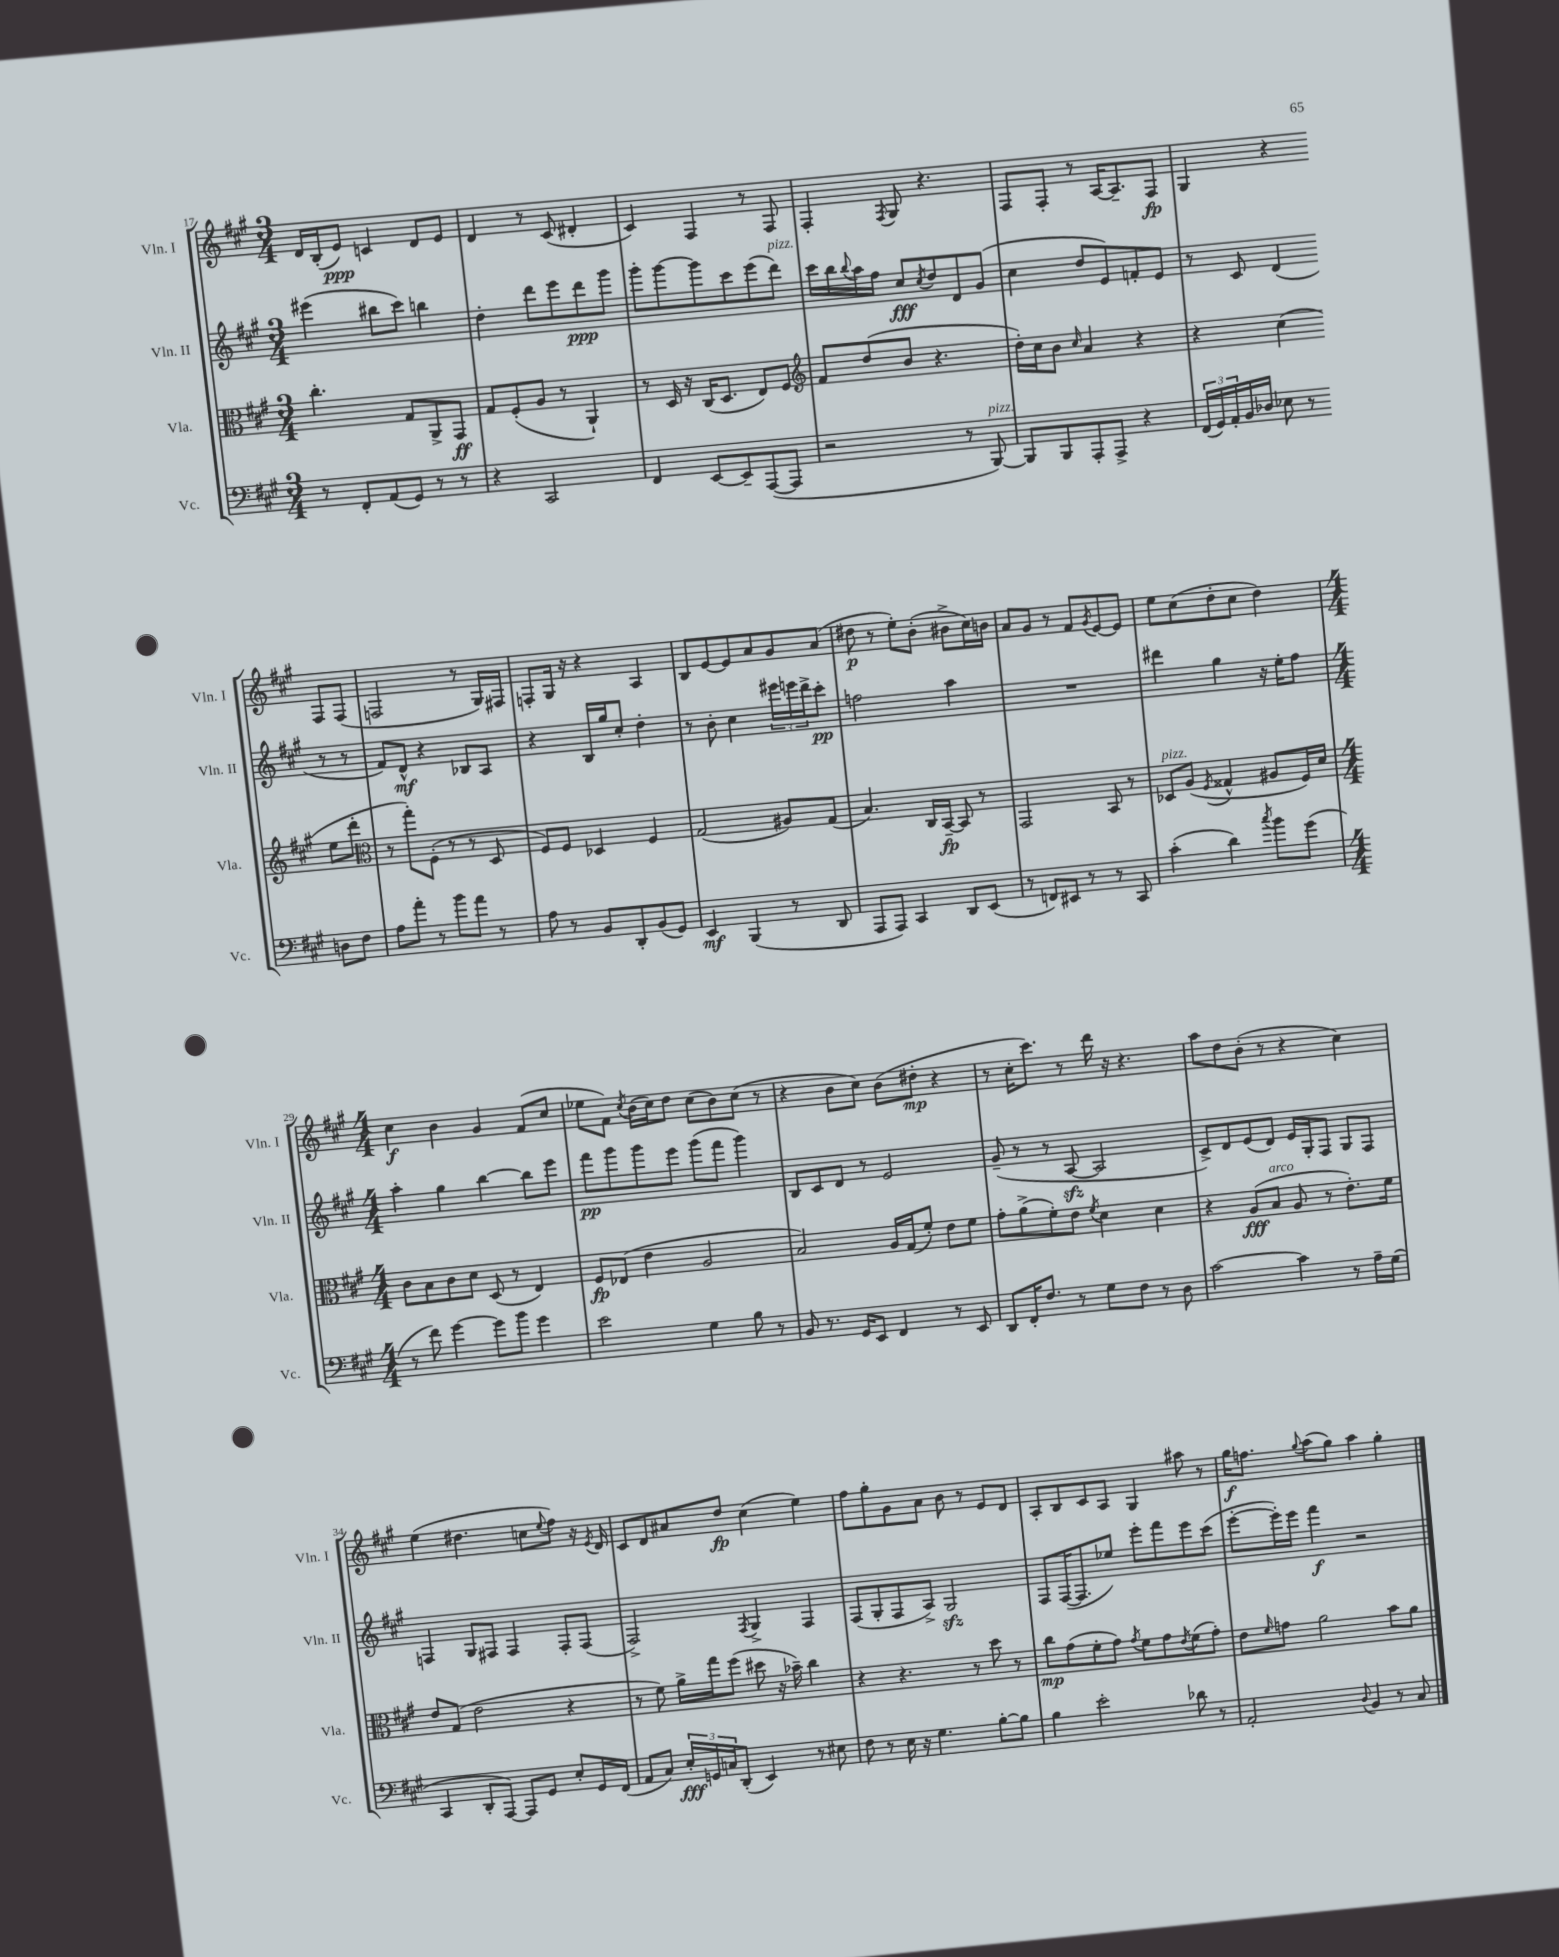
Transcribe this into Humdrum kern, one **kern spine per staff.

**kern	**dynam	**kern	**dynam	**kern	**dynam	**kern	**dynam
*part4	*part4	*part3	*part3	*part2	*part2	*part1	*part1
*staff4	*staff4	*staff3	*staff3	*staff2	*staff2	*staff1	*staff1
*I"Vc.	*	*I"Vla.	*	*I"Vln. II	*	*I"Vln. I	*
*I'Vc.	*	*I'Vla.	*	*I'Vln. II	*	*I'Vln. I	*
*clefF4	*	*clefC3	*	*clefG2	*	*clefG2	*
*k[f#c#g#]	*	*k[f#c#g#]	*	*k[f#c#g#]	*	*k[f#c#g#]	*
*M3/4	*	*M3/4	*	*M3/4	*	*M3/4	*
=17	=17	=17	=17	=17	=17	=17	=17
8r	.	4.cc#'\	.	(4eee#X\	.	16d/LL	.
.	.	.	.	.	.	(16B'/J	.
8FF#'/L	.	.	.	.	.	8e/J)	ppp
(8AA/	.	.	.	8bb#X\L	.	4cn/	.
8GG#/J)	.	8G#/L	.	8ccc#\J)	.	.	.
8r	.	8AA^/	.	4bbn\	.	8d/L	.
8r	.	8GG#/J	ff	.	.	8e/J	.
=18	=18	=18	=18	=18	=18	=18	=18
4r	.	8G#/L	.	4dd'\	.	4d/	.
.	.	(8F#'/	.	.	.	.	.
2CC#/	.	8A/J	.	8ddd\L	.	8r	.
.	.	8r	.	8eee\	.	(8c#/	.
.	.	4AA`/)	.	8ddd\	ppp	4d#X'/	.
.	.	.	.	8ggg#\J	.	.	.
=19	=19	=19	=19	=19	=19	=19	=19
4FF#/	.	8r	.	8ggg#'\L	.	4c#/)	.
.	.	16D/	.	[8ggg#\	.	.	.
.	.	16r	.	.	.	.	.
[8EE/L	.	(16C#/KL	.	8ggg#\]	.	4F#/	.
.	.	8.D/J	.	.	.	.	.
8EE~/]	.	.	.	8ccc#\	.	.	.
([8AAA/	.	8E/L)	.	(8eee\	.	8r	.
!	!	!	!	!LO:TX:a:i:t=pizz.	!	!	!
8AAA/J]	.	8F#/J	.	8ddd\J)	.	8F#/	.
=20	=20	=20	=20	=20	=20	=20	=20
*	*	*clefG2	*	*	*	*	*
2r	.	8f#/L	.	16ccc#\LL	.	4F#'/	.
.	.	.	.	16bb\	.	.	.
.	.	.	.	8qqbb/	.	.	.
.	.	(8dd/	.	16aa\	.	.	.
.	.	.	.	16ff#\JJ	.	.	.
.	.	.	.	.	.	8qF#/	.
.	.	8b/J	.	8cc#/L	fff	8G#/	.
.	.	.	.	8qcc#/	.	.	.
.	.	4.r	.	8dd/	.	4.r	.
8r	.	.	.	8d/	.	.	.
!LO:TX:a:i:t=pizz.	!	!	!	!	!	!	!
[8BBB/)	.	.	.	(8g#/J	.	.	.
=21	=21	=21	=21	=21	=21	=21	=21
8BBB/L]	.	16dd'\LL)	.	4cc#\	.	8F#/L	.
.	.	16cc#\J	.	.	.	.	.
8BBB/	.	8b\J	.	.	.	8F#'/J	.
.	.	16qqcc#/	.	.	.	.	.
8AAA'/	.	4a/	.	8dd/L	.	8r	.
8AAA^/J	.	.	.	8e/)	.	[16A/KL	.
.	.	.	.	.	.	8.A~/]	.
4r	.	4r	.	8fn'/	.	.	.
.	.	.	.	8e/J	.	8F#/J	fp
=22	=22	=22	=22	=22	=22	=22	=22
(24FF#/LL	.	4r	.	8r	.	4G#/	.
24GG#/)	.	.	.	.	.	.	.
24AA'/	.	.	.	.	.	.	.
16BB/	.	.	.	8c#/	.	.	.
16D-X/JJ	.	.	.	.	.	.	.
8E-X\	.	(4cc#\	.	(4d/	.	4r	.
8r	.	.	.	.	.	.	.
8Dn\L	.	8ee\L	.	8r	.	8F#/L	.
8F#\J	.	8ddd'\J	.	8r	.	(8F#/J	.
!!LO:LB:g=z
=23	=23	=23	=23	=23	=23	=23	=23
*	*	*clefC3	*	*	*	*	*
8A\L	.	8r	.	8f#/L)	.	2Fn/	.
8a'\J	.	8gg#'\L)	.	8d^^/J	mf	.	.
8r	.	(8F#'\J	.	4r	.	.	.
8b\L	.	8r	.	.	.	.	.
8a\J	.	8r	.	8B-X/L	.	8r	.
8r	.	8D/	.	8A/J	.	16G#/LL)	.
.	.	.	.	.	.	16F#X/JJ	.
=24	=24	=24	=24	=24	=24	=24	=24
8A\	.	8F#/L)	.	4r	.	8Fn'/L	.
8r	.	8F#/J	.	.	.	16G#/Jk	.
.	.	.	.	.	.	16r	.
8BB/L	.	4D-X/	.	16B/LL	.	4r	.
.	.	.	.	16gg#/J	.	.	.
8DD'/	.	.	.	8cc#'/J	.	.	.
(8BB/	.	4F#/	.	4dd'\	.	4A/	.
8GG#/J)	.	.	.	.	.	.	.
=25	=25	=25	=25	=25	=25	=25	=25
4EE/	mf	(2G#/	.	8r	.	8B/L	.
.	.	.	.	8b'\	.	[8e/	.
(4BBB/	.	.	.	4cc#\	.	8e/]	.
.	.	.	.	.	.	8a/	.
8r	.	8A#X/L)	.	24eee#X\LL	.	8g#/	.
.	.	.	.	24eeen\	.	.	.
.	.	.	.	24ddd^\J	.	.	.
8DD/	.	(8G#/J	.	8ccc#'\J	pp	(8a/J	.
=26	=26	=26	=26	=26	=26	=26	=26
8AAA/L	.	4.B/)	.	2ffn\	.	8dd#X\	p
8AAA/J)	.	.	.	.	.	8r	.
4CC#/	.	.	.	.	.	8ee'\L)	.
.	.	16C#/LL	.	.	.	(8b'\J	.
.	.	[16BB~/JJ	fp	.	.	.	.
8DD/L	.	8BB/]	.	4aa\	.	8b#X^\L	.
(8EE/J	.	8r	.	.	.	16cc#\L)	.
.	.	.	.	.	.	16bn\JJ	.
=27	=27	=27	=27	=27	=27	=27	=27
8r	.	2GG#/	.	2.r	.	8a/L	.
8FFn/L)	.	.	.	.	.	8g#/J	.
8EE#X/J	.	.	.	.	.	8r	.
8r	.	.	.	.	.	8f#/L	.
.	.	.	.	.	.	8qg#/	.
8r	.	8BB/	.	.	.	[8e/	.
8CC#/	.	8r	.	.	.	8e/J]	.
=28	=28	=28	=28	=28	=28	=28	=28
!	!	!LO:TX:a:i:t=pizz.	!	!	!	!	!
(4c#'\	.	8D-X/L	.	4ddd#X\	.	8ee\L	.
.	.	(8A/J	.	.	.	(8cc#\	.
.	.	8qF#/	.	.	.	.	.
4d\)	.	4G##X^^/	.	4gg#\	.	8dd'\	.
.	.	.	.	.	.	8cc#\J	.
8qcc#/	.	.	.	.	.	.	.
8b\L	.	8A#X/L	.	16r	.	4dd\)	.
.	.	.	.	16ee'\KL	.	.	.
(8g#\J	.	16F#/L)	.	8ff#\J	.	.	.
.	.	16d/JJ	.	.	.	.	.
!!LO:LB:g=z
=29	=29	=29	=29	=29	=29	=29	=29
*M4/4	*	*M4/4	*	*M4/4	*	*M4/4	*
8r	.	8c#\L	.	4aa'\	.	4cc#\	f
8f#\)	.	8B\	.	.	.	.	.
[4g#\	.	8c#\	.	4gg#\	.	4b\	.
.	.	8d\J	.	.	.	.	.
8g#\L]	.	(8D/	.	[4bb\	.	4g#/	.
8b\J	.	8r	.	.	.	.	.
4g#\	.	4E/)	.	8bb\L]	.	(8f#/L	.
.	.	.	.	8eee\J	.	8cc#/J	.
=30	=30	=30	=30	=30	=30	=30	=30
2e\	.	8F#/L	fp	8fff#\L	pp	8ee-X\L	.
.	.	(8E-X/J	.	8ggg#\	.	8f#\J)	.
.	.	.	.	.	.	8qcc#/	.
.	.	4e\	.	8ggg#\	.	(16b\LL	.
.	.	.	.	.	.	16cc#\J)	.
.	.	.	.	8eee\J	.	8dd\J	.
4G#\	.	2A/	.	(8ggg#\L	.	(8cc#\L	.
.	.	.	.	8fff#\J	.	8b\)	.
8B\	.	.	.	4ggg#\)	.	(8cc#\J	.
8r	.	.	.	.	.	8r	.
=31	=31	=31	=31	=31	=31	=31	=31
8BB/	.	2B/)	.	8B/L	.	4r	.
8.r	.	.	.	8c#/	.	.	.
.	.	.	.	8d/J	.	8b\L	.
16GG#/KL	.	.	.	.	.	.	.
8EE/J	.	.	.	8r	.	8cc#\J)	.
4FF#/	.	16A/LL	.	2e/	.	(8b\L	.
.	.	(16G#/J	.	.	.	.	.
.	.	8f#'/J)	.	.	.	8dd#X'\J	mp
8r	.	8e\L	.	.	.	4r	.
8EE/	.	8f#\J	.	.	.	.	.
=32	=32	=32	=32	=32	=32	=32	=32
8DD/L	.	8g#'\L	.	(8g#~/	.	8r	.
16FF#'/K	.	(8a^\	.	8r	.	16cc#'\KL	.
8.F#/J	.	.	.	.	.	8.ccc#\J)	.
.	.	8f#'\)	.	8r	.	.	.
8r	.	8e\J	.	[8Azz/	.	8r	.
.	.	8qf#/	.	.	.	.	.
8G#\L	.	4d\	.	2A/]	.	16ddd\	.
.	.	.	.	.	.	16r	.
8F#\J	.	.	.	.	.	4.r	.
8r	.	4d\	.	.	.	.	.
8D\	.	.	.	.	.	.	.
=33	=33	=33	=33	=33	=33	=33	=33
[2c#\	.	4r	.	8c#^/L)	.	8aa\L	.
.	.	.	.	8d/	.	8dd\	.
.	.	(8A/L	fff	(8e/	.	(8b'\J	.
!	!	!LO:TX:a:i:t=arco	!	!	!	!	!
.	.	8B/J	.	8d/J)	.	8r	.
4c#\]	.	8A/	.	16e/LL	.	4r	.
.	.	.	.	16G#'/J	.	.	.
.	.	8r	.	8F#/J	.	.	.
8r	.	8.e'\L)	.	8G#/L	.	4cc#\)	.
16A~\LL	.	.	.	8F#/J	.	.	.
(16G#\JJ	.	16f#\Jk	.	.	.	.	.
!!LO:LB:g=z
=34	=34	=34	=34	=34	=34	=34	=34
4CC#/	.	8e/L	.	4Fn/	.	(4ee\	.
.	.	(8G#/J	.	.	.	.	.
8DD'/L	.	2e\	.	8G#/L	.	4.dd#X\	.
[8AAA/J)	.	.	.	8F#X/J	.	.	.
8AAA/L]	.	.	.	4F#/	.	.	.
8GG#/J	.	.	.	.	.	8ccn\L	.
.	.	.	.	.	.	8qqee/	.
8E'/L	.	4r	.	8F#'/L	.	8ff#\J)	.
16GG#/L	.	.	.	(8F#/J	.	16r	.
.	.	.	.	.	.	8qe/	.
(16FF#/JJ	.	.	.	.	.	16d/	.
=35	=35	=35	=35	=35	=35	=35	=35
8AA/L	.	8r	.	2F#^/)	.	8c#/L	.
8C#/J)	.	8f#\)	.	.	.	8d/	.
24E'/LL	fff	16a^\LL	.	.	.	8a#X/	.
24GGn/	.	.	.	.	.	.	.
.	.	16gg#\J	.	.	.	.	.
24Cn/J	.	.	.	.	.	.	.
(8DD'/J	.	(8ff#\J	.	.	.	8dd/J	fp
.	.	.	.	8qF#/	.	.	.
4EE/)	.	8dd#X\	.	4G#^/	.	(4cc#\	.
.	.	16r	.	.	.	.	.
.	.	16b-X~\)	.	.	.	.	.
8r	.	4cc#\	.	4F#/	.	4ee\)	.
8E#X\	.	.	.	.	.	.	.
=36	=36	=36	=36	=36	=36	=36	=36
8F#\	.	4r	.	(8F#/L	.	8ff#\L	.
8r	.	.	.	8G#'/	.	8gg#'\	.
16E\	.	4.r	.	8F#/	.	8g#\	.
16r	.	.	.	.	.	.	.
4.G#\	.	.	.	8A^/J)	.	8a\J	.
.	.	.	.	2G#zz/	.	8b\	.
.	.	8r	.	.	.	8r	.
[8B'\L	.	8dd\	.	.	.	8e/L	.
8B\J]	.	8r	.	.	.	8d/J	.
=37	=37	=37	=37	=37	=37	=37	=37
4B\	.	8cc#\L	mp	8F#/L	.	8A'/L	.
.	.	(8g#\	.	([16F#/K	.	8B/	.
.	.	.	.	8.F#/]	.	.	.
2e'\	.	8f#'\	.	.	.	8c#/	.
.	.	8g#\J)	.	8ee-X/J)	.	8A/J	.
.	.	8qg#/	.	.	.	.	.
.	.	8f#\L	.	8eee'\L	.	4G#/	.
.	.	8g#\	.	8fff#\	.	.	.
.	.	8qe/	.	.	.	.	.
8d-X\	.	(8f#\	.	8eee\	.	8aa#X\	.
8r	.	8g#'\J)	.	(8ccc#\J	.	8r	.
=38	=38	=38	=38	=38	=38	=38	=38
2AA'/	.	8e\L	.	[8eee'\L	.	16gg#\KL	f
.	.	.	.	.	.	8.ffn\J	.
.	.	16qqf#/	.	.	.	.	.
.	.	8gn\J	.	16eee'\L])	.	.	.
.	.	.	.	16eee\JJ	.	.	.
.	.	.	.	.	.	8qqgg#/	.
.	.	2a\	.	4fff#\	f	(8aa\L	.
.	.	.	.	.	.	8gg#\J)	.
8qqD/	.	.	.	.	.	.	.
4BB/	.	.	.	2r	.	4aa\	.
8r	.	8b\L	.	.	.	4gg#'\	.
8C#/	.	8a\J	.	.	.	.	.
==	==	==	==	==	==	==	==
*-	*-	*-	*-	*-	*-	*-	*-
